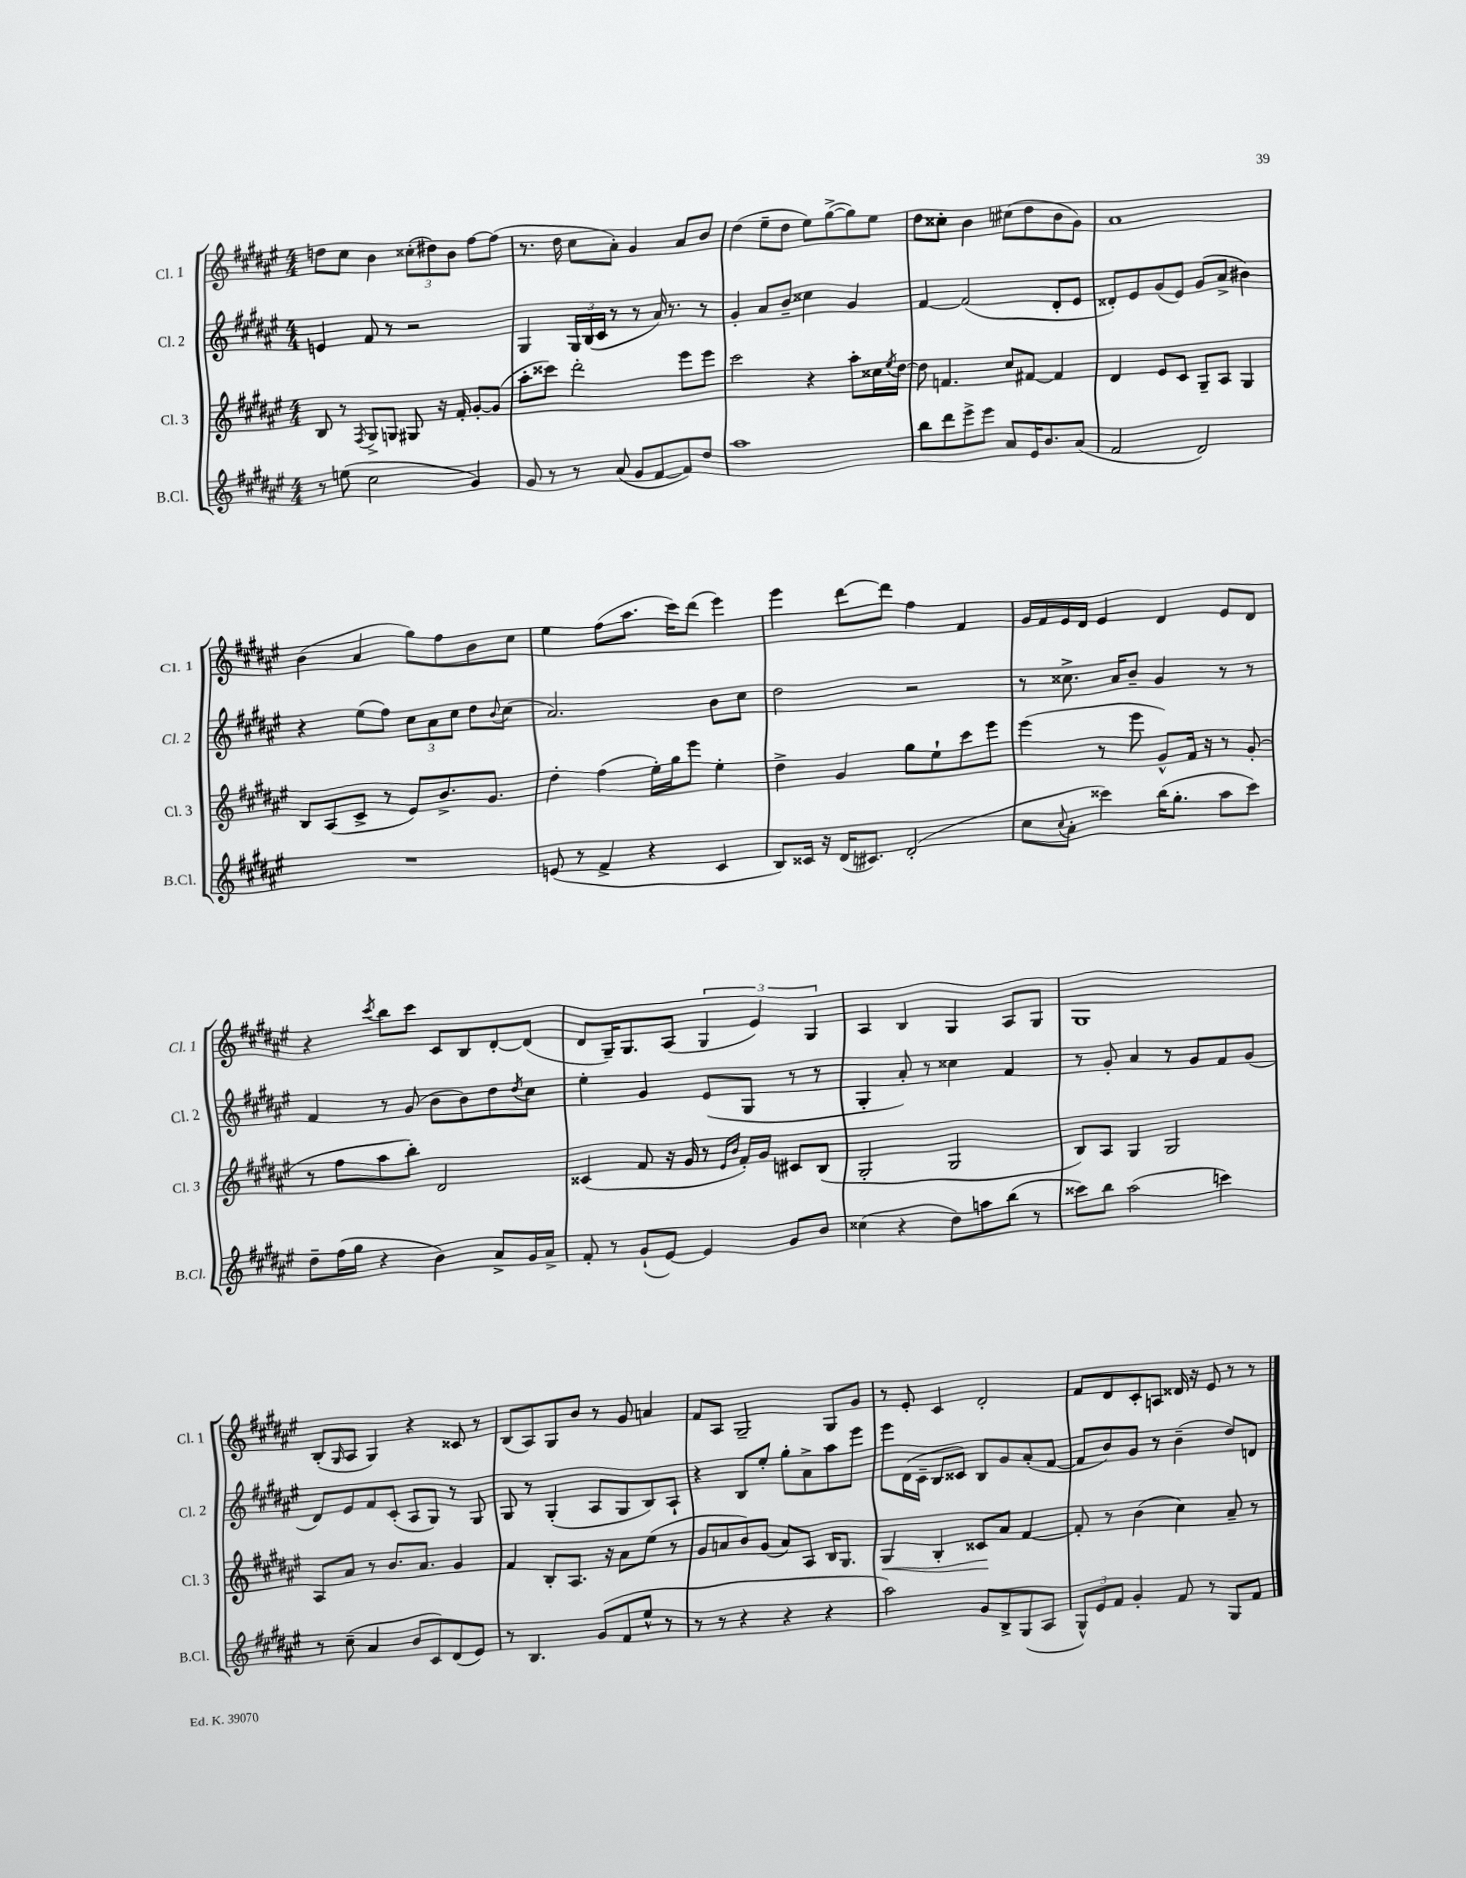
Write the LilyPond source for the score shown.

<<
\new StaffGroup <<
\new Staff = "s0" \with { instrumentName = "Cl. 1" shortInstrumentName = "Cl. 1" } {
    \clef treble \key fis \major \numericTimeSignature \time 4/4
    d''8 cis''8 b'4 \tuplet 3/2 { cisis''8-.( dis''8) b'8 } fis''8~ fis''8( |
    r8. dis''16 cis''8 ais'8-.) gis'4 ais'8 b'8 |
    dis''4( eis''8-- dis''8 eis''8) gis''8~->( gis''8) eis''8 |
    dis''8 cisis''8-. b'4 cis''8( dis''8 b'8 gis'8) |
    ais'1 |
    b'4( ais'4 gis''8) fis''8 b'8 cis''8 |
    eis''4 fis''8( ais''8. cis'''16) dis'''8( eis'''4) |
    eis'''4 dis'''8~ dis'''8 fis''4 fis'4 |
    gis'16 fis'16 eis'16 dis'16 eis'4 dis'4 eis'8 dis'8 |
    r4 \acciaccatura { cis'''8 } b''8 cis'''8 cis'8 b8 dis'8~-. dis'8( |
    dis'8 gis16--) gis8. ais8( \tuplet 3/2 { gis4 eis'4) gis4 } |
    ais4 b4 gis4 ais8 gis8 |
    gis1 |
    b8-.( \grace { gis16 } ais8 gis4) r4 cisis'8 r8 |
    b8( ais8) gis8 b'8 r8 gis'8 a'4 |
    fis'8 ais8 gis2-- gis8 gis'8 |
    r8 eis'8-. cis'4 dis'2-. |
    fis'8 dis'8 cis'8-. a8 disis'16 r16 eis'8 r8 r8 \bar "|." |
}
\new Staff = "s1" \with { instrumentName = "Cl. 2" shortInstrumentName = "Cl. 2" } {
    \clef treble \key fis \major \numericTimeSignature \time 4/4
    e'4 fis'8 r8 r2 |
    gis4 \tuplet 3/2 { gis16 b16( cis'16 } r8 r8 ais'16) r8. r8 |
    gis'4-. ais'8 b'8-- cisis''4 gis'4 |
    fis'4~ fis'2( dis'8-. eis'8 |
    disis'8-.) eis'8 gis'8( eis'8) gis'8( ais'8-> bis'4) |
    r4 eis''8( fis''8) \tuplet 3/2 { cis''8 ais'8 cis''8 } dis''8 \appoggiatura { b'8 } cis''8( |
    ais'2.) b'8 cis''8 |
    dis''2 r2 |
    r8 cisis''8.-> ais'16 b'8-- gis'4 r8 r8 |
    fis'4 r8 gis'8( b'8 b'8) dis''8 \acciaccatura { dis''8 } cis''8 |
    eis''4-. gis'4 eis'8( gis8 r8 r8 |
    gis4-. ais'8-.) r8 cisis''4 fis'4 |
    r8 gis'8-. ais'4 r8 gis'8 fis'8 gis'8( |
    dis'8) eis'8 fis'8 cis'8-.( ais8 gis8) r8 gis8 |
    gis8 r8 gis4-.( ais8 gis8 b8) ais8-! |
    r4 b8 eis''8-. gis''8-. ais'8-> ais''8 eis'''8 |
    eis'''8 dis'16( cis'16-- b8 cisis'8) b8 gis'8 ais'8-.( fis'8~ |
    fis'8 b'8) gis'8 r8 b'4--( dis''8) d'8 \bar "|." |
}
\new Staff = "s2" \with { instrumentName = "Cl. 3" shortInstrumentName = "Cl. 3" } {
    \clef treble \key fis \major \numericTimeSignature \time 4/4
    b8 r8 \acciaccatura { fis8 } gis8-> g8 gis8 r16 fis'16-. gis'8~-. gis'8( |
    ais''8-. cisis'''8) dis'''2-. eis'''8 eis'''8 |
    cis'''2 r4 ais''8-. cisis''16 \acciaccatura { eis''8 } dis''16~ |
    dis''8 f'4. cis''8 fis'8~ fis'4 |
    dis'4 eis'8 cis'8 gis8-- ais8 gis4 |
    b8 ais8( cis'8-> r8 eis'8) b'8.-> gis'8. |
    dis''4-. fis''4( eis''16-.) gis''16 eis'''8 eis''4-. |
    dis''4-> gis'4 gis''8 eis''8-! cis'''8 eis'''8 |
    eis'''4( r8 eis'''8 gis'8-^) fis'16 r16 r8 gis'8-.( |
    r8 fis''8 ais''8 b''8-.) dis'2 |
    cisis'4( fis'8 r16 gis'16 r8 \grace { eis'16 b'16 } fis'16-.) gis'16 cis'8 b8( |
    gis2-. gis2 |
    b8) ais8 gis4 gis2 |
    ais8 ais'8 r8 b'8. ais'8. gis'4 |
    fis'4 b8-. ais8. r16 ais'8 eis''8( r8 |
    gis'8 a'8 b'8) gis'8( a'8) ais8 b16 gis8. |
    gis4\< b4-. cisis'8\! ais'8 fis'4~ |
    fis'8-. r8 b'4( cis''4) ais'8-- r8 \bar "|." |
}
\new Staff = "s3" \with { instrumentName = "B.Cl." shortInstrumentName = "B.Cl." } {
    \clef treble \key fis \major \numericTimeSignature \time 4/4
    r8 e''8( cis''2 gis'4) |
    gis'8 r8 r8 ais'8( gis'8 fis'8~ fis'8) dis''8 |
    ais''1 |
    b''8 dis'''8 eis'''8-> eis'''8 ais'8 eis'16 b'8. ais'8( |
    fis'2 dis'2) |
    R1 |
    e'8( r8 fis'4-> r4 cis'4 |
    b8) cisis'16 r16 dis'16( cis'8.) dis'2-.( |
    cis''8 \appoggiatura { cis''8 } ais'8-. cisis'''4) b''16( gis''8.-. ais''8 cisis'''8) |
    dis''8-- fis''16( gis''16 r4 b'4) ais'8-> gis'16 ais'16-> |
    fis'8-. r8 gis'8-!( eis'8~) eis'4 gis'8 b'8 |
    cisis''4( r4 dis''8) a''8 b''8( r8 |
    cisis'''8) b''8 ais''2( c'''4) |
    r8 cis''8--( ais'4 b'8 cis'8) dis'8( eis'8) |
    r8 b4. gis'8( fis'8 eis''8-^ r8 |
    r8 r8 r4 r4 r4 |
    ais''2) gis'8 b8-> gis8( ais8 |
    \tuplet 3/2 { gis8-^) eis'8 fis'8 } gis'4-. fis'8 r8 gis8 fis'8 \bar "|." |
}
>>
>>
\layout { \context { \Score \remove "Bar_number_engraver" } }
